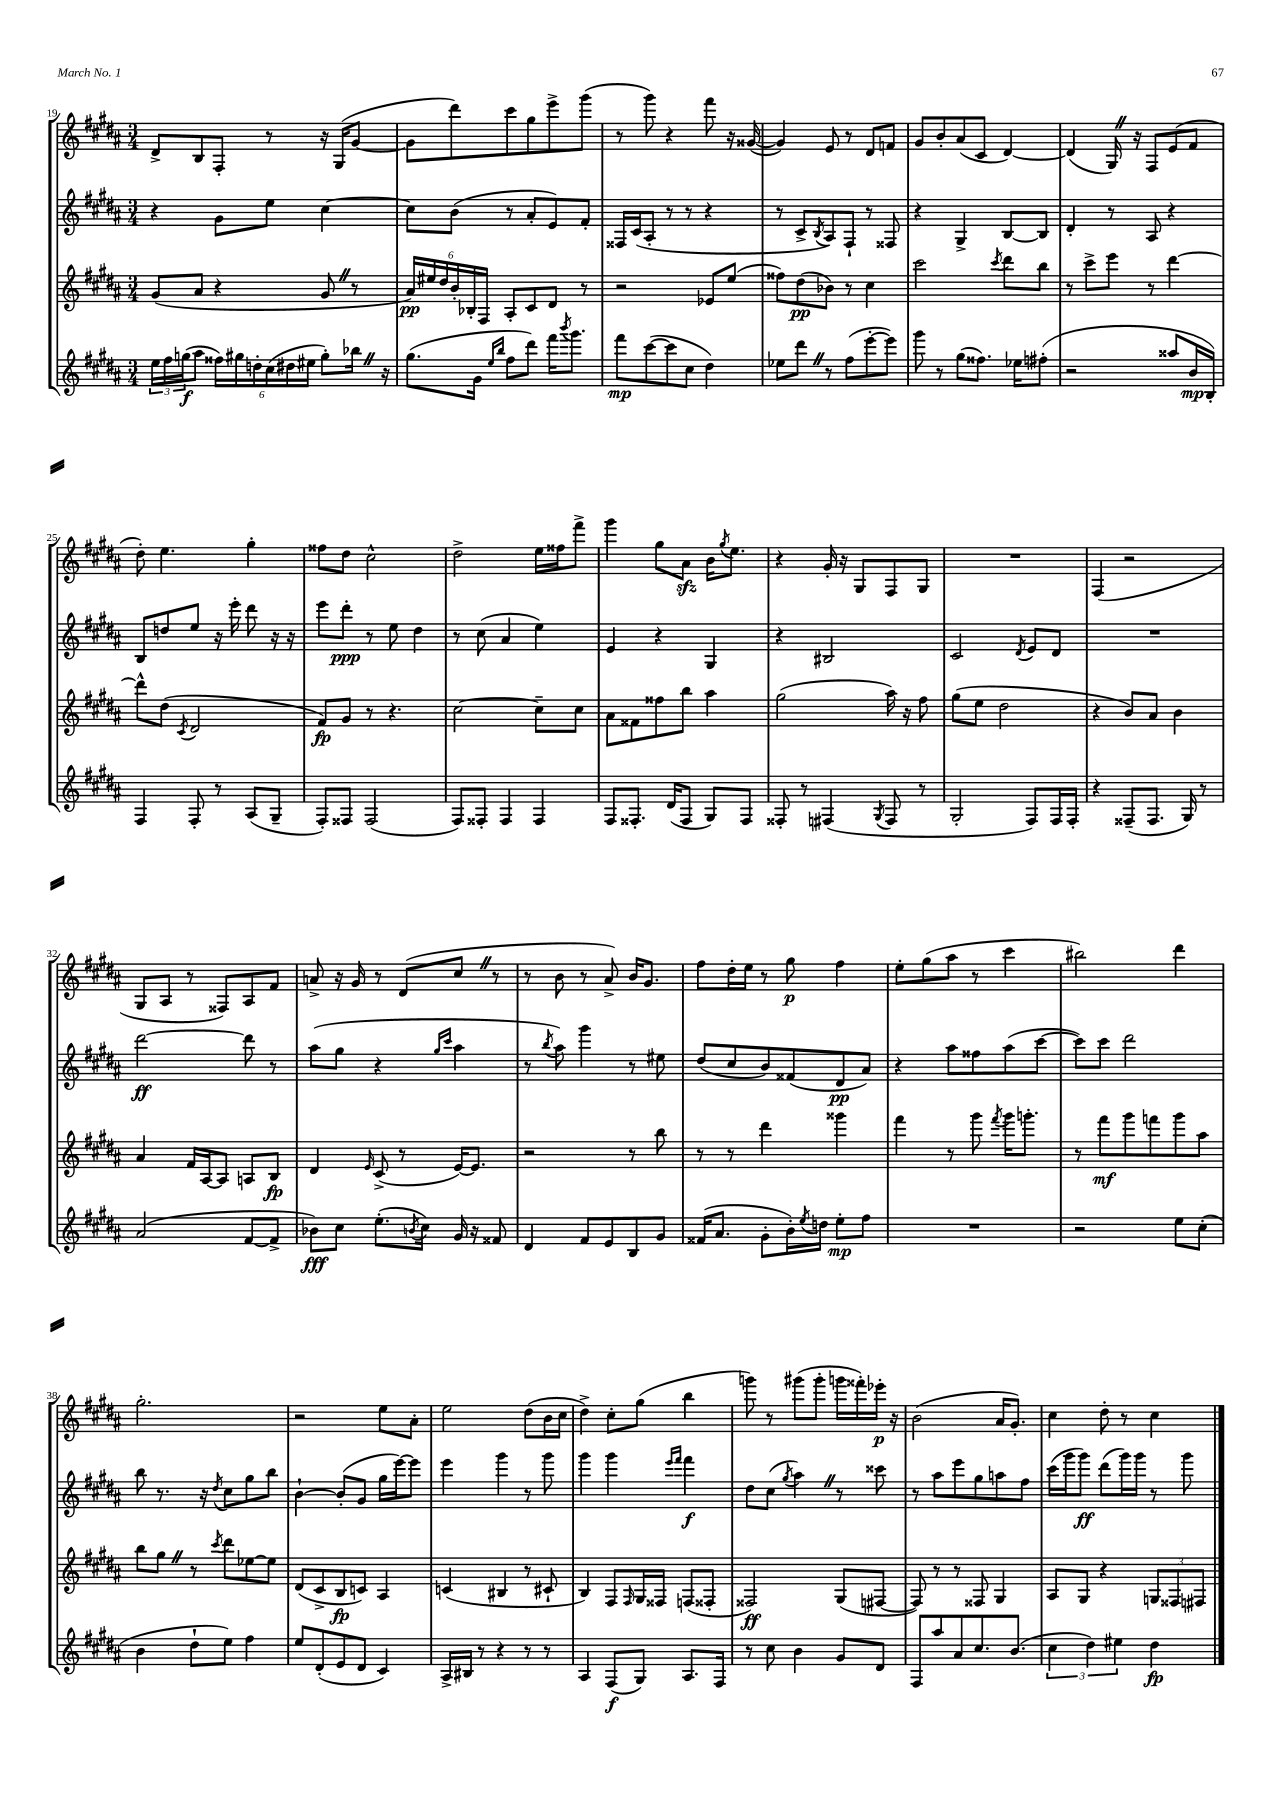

**kern	**kern	**kern	**kern
*staff4	*staff3	*staff2	*staff1
*clefG2	*clefG2	*clefG2	*clefG2
*k[f#c#g#d#a#]	*k[f#c#g#d#a#]	*k[f#c#g#d#a#]	*k[f#c#g#d#a#]
*M3/4	*M3/4	*M3/4	*M3/4
24ee\LL	(8g#/L	4r	8d#^/L
24ff#\	.	.	.
(24gg\J	.	.	.
8aa#\J	8a#/J	.	8B/
24ff##\LL)	4r	8g#\L	8F#'/J
24gg#\	.	.	.
24dd'\	.	.	.
(24cc#\	.	8ee\J	8r
24dd#\	.	.	.
24ee#\JJ	.	.	.
8gg#'\L)	8g#/	[4cc#\	16r
.	.	.	(16G#/LK
16bb-\Jk	8r	.	[8g#/J
16r	.	.	.
=	=	=	=
(8.gg#\L	24a#/LL)	8cc#\]L	8g#\]L
.	24ee#/	.	.
.	24dd#/	.	.
.	24b'/	(8b\J	8ddd#\)
.	24B-'/	.	.
16g#\Jk	.	.	.
.	24F#/JJ	.	.
16qqee/LL	.	.	.
16qqbb/JJ	.	.	.
8ff#\L	8A#'/L	8r	8ccc#\
8ddd#\J)	8c#/	8a#'/L	8gg#\
16fff#\LK	8d#/J	8e/)	8eee^\
8qbbb/	.	.	.
8.ggg#\J	.	.	.
.	8r	8f#'/J	(8ggg#\J
=	=	=	=
8fff#\L	2r	16F##/LL	8r
.	.	(16c#/J	.
([8ccc#\	.	8A#'/J	8ggg#\)
8ccc#\]	.	8r	4r
8cc#\J	.	8r	.
4dd#\)	8e-/L	4r	8fff#\
.	(8ee/J	.	16r
.	.	.	([16g##/
=	=	=	=
8ee-\L	8ff##\L)	8r	4g##/])
8ddd#\J	(8dd#\	8c#^/L	.
.	.	8qB/	.
8r	8b-\J)	8A#/)	8e/
(8ff#\L	8r	8F#`/J	8r
[8eee'\	4cc#\	8r	8d#/L
8eee\]J)	.	8F##/	8f/J
=	=	=	=
8ggg#\	2ccc#\	4r	8g#/L
8r	.	.	8b'/
(8gg#\L	.	4G#^/	(8a#/
8.ff##\J)	.	.	8c#/J
.	8qccc#/	.	.
.	8ddd#\L	[8B/L	[4d#/)
16ee-\LK	.	.	.
(8ff#'\J	8bb\J	8B/]J	.
=	=	=	=
2r	8r	4d#'/	(4d#/]
.	8ccc#^\L	.	.
.	8eee\J	8r	16G#/)
.	.	.	16r
.	8r	8A#/	8F#/L
8aa##/L	[4ddd#\	4r	(8e/
16b/L	.	.	8f#/J
16B'/JJ)	.	.	.
=	=	=	=
4F#/	8ddd#^^\]L	8B/L	8dd#'\)
.	(8dd#\J	8dd/	4.ee\
.	8qc#/	.	.
8F#'/	2d#/	8ee/J	.
8r	.	16r	.
.	.	16eee'\	.
(8A#/L	.	8ddd#\	4gg#'\
8G#~/J	.	16r	.
.	.	16r	.
=	=	=	=
8F#'/L)	8f#/L)	8eee\L	8ff##\L
8F##/J	8g#/J	8ddd#'\J	8dd#\J
(2F##/	8r	8r	2cc#^^\
.	4.r	8ee\	.
.	.	4dd#\	.
=	=	=	=
8F#/L)	[2cc#\	8r	2dd#^\
8F##'/J	.	(8cc#\	.
4F##/	.	4a#/	.
4F##/	8cc#~\]L	4ee\)	16ee\LL
.	.	.	16ff##\J
.	8cc#\J	.	8fff#^\J
=	=	=	=
8F#/L	8a#\L	4e/	4ggg#\
8.F##'/J	8f##\	.	.
.	8ff##\	4r	8gg#\L
(16d#/LK	.	.	.
8F##/J	8bb\J	.	8a#\J
8G#/L)	4aa#\	4G#/	16b\LK
.	.	.	8qgg#/
.	.	.	8.ee\J
8F##/J	.	.	.
=	=	=	=
8F##'/	(2gg#\	4r	4r
8r	.	.	.
(4F#/	.	2B#/	16g#'/
.	.	.	16r
.	.	.	8G#/L
8qG#/	.	.	.
8F#/	16aa#\)	.	8F#/
.	16r	.	.
8r	8ff#\	.	8G#/J
=	=	=	=
2G#'/	(8gg#\L	2c#/	2.r
.	8ee\J	.	.
.	2dd#\	.	.
.	.	8qd#/	.
8F#/L)	.	8e/L	.
16F#/L	.	8d#/J	.
16F#'/JJ	.	.	.
=	=	=	=
4r	4r	2.r	(4F#/
(8F##~/L	8b/L)	.	2r
8.F##/J	8a#/J	.	.
.	4b\	.	.
16G#/)	.	.	.
8r	.	.	.
=	=	=	=
(2a#/	4a#/	[2ddd#\	8G#/L
.	.	.	8A#/J
.	16f#/LL	.	8r
.	[16A#/J	.	.
.	8A#/]J	.	8F##/L)
[8f#/L	8A/L	8ddd#\]	8A#/
8f#^/]J	8B/J	8r	8f#/J
=	=	=	=
8b-\L)	4d#/	(8aa#\L	8a^/
8cc#\J	.	8gg#\J	16r
.	.	.	16g#/
.	16qqe/	.	.
(8.ee'\L	(8c#^/	4r	8r
.	8r	.	(8d#/L
8qb/	.	.	.
16cc#\Jk)	.	.	.
.	.	16qqgg#/LL	.
.	.	16qqccc#/JJ	.
16g#/	[16e/LK)	4aa#\	8cc#/J
16r	8.e/]J	.	.
8f##/	.	.	8r
=	=	=	=
4d#/	2r	8r	8r
.	.	8qbb/	.
.	.	8aa#\)	8b\
8f#/L	.	4ggg#\	8r
8e/	.	.	8a#^/)
8B/	8r	8r	16b/LK
.	.	.	8.g#/J
8g#/J	8bb\	8ee#\	.
=	=	=	=
(16f##/LK	8r	(8dd#/L	8ff#\L
8.a#/J	.	.	.
.	8r	8cc#/	16dd#'\L
.	.	.	16ee\JJ
8g#'\L	4ddd#\	8b/)	8r
16b'\L)	.	(8f##/	8gg#\
8qee/	.	.	.
16dd\JJ	.	.	.
8ee'\L	4ggg##\	8d#/	4ff#\
8ff#\J	.	8a#/J)	.
=	=	=	=
2.r	4fff#\	4r	8ee'\L
.	.	.	(8gg#\
.	8r	8aa#\L	8aa#\J
.	8ggg#\	8ff##\	8r
.	8qfff#/	.	.
.	16ggg#\LK	(8aa#\	4ccc#\
.	8.ggg'\J	.	.
.	.	[8ccc#\J	.
=	=	=	=
2r	8r	8ccc#\]L)	2bb#\)
.	8fff#\L	8ccc#\J	.
.	8ggg#\	2ddd#\	.
.	8fff\	.	.
8ee\L	8ggg#\	.	4ddd#\
(8cc#'\J	8aa#\J	.	.
=	=	=	=
4b\	8bb\L	8bb\	2.gg#'\
.	8gg#\J	8.r	.
8dd#`\L	8r	.	.
.	.	16r	.
.	8qccc#/	8qdd#/	.
8ee\J)	8ddd#\L	8cc#\L	.
4ff#\	[8ee-\	8gg#\	.
.	8ee-\]J	8bb\J	.
=	=	=	=
8ee/L	(8d#/L	[4b`\	2r
(8d#'/	8c#^/	.	.
8e/	8B/	(8b'/]L	.
8d#/J	8c/J)	8g#/J	.
4c#/)	4A#/	16gg#\LL	8ee\L
.	.	[16eee\J)	.
.	.	8eee\]J	8a#'\J
=	=	=	=
16A#^/LL	(4c/	4eee\	2ee\
16B#/JJ	.	.	.
8r	.	.	.
4r	4B#/	4ggg#\	.
8r	8r	8r	(8dd#\L
8r	8c#`/	8ggg#\	16b\L
.	.	.	16cc#\JJ
=	=	=	=
4A#/	4B/)	4ggg#\	4dd#^\)
(8F#/L	8F#/L	4ggg#\	8cc#'\L
.	16qqF#/	.	.
8G#/J)	16G#/L	.	(8gg#\J
.	16F##/JJ	.	.
.	.	16qqeee/LL	.
.	.	16qqfff#/JJ	.
8.A#/L	(8F/L	4fff#\	4bb\
.	8F##'/J	.	.
16F#/Jk	.	.	.
=	=	=	=
8r	2F##/)	8dd#\L	8ggg\)
8cc#\	.	(8cc#\J	8r
.	.	8qgg#/	.
4b\	.	4aa#\)	(8ggg#\L
.	.	.	8ggg#'\J
8g#/L	(8G#/L	8r	16ggg\LL
.	.	.	16fff##'\)
8d#/J	[8F#/J	8ccc##\	16eee-'\JJ
.	.	.	16r
=	=	=	=
8F#/L	8F#/])	8r	(2b\
8aa#/	8r	8aa#\L	.
8a#/	8r	8eee\	.
8.cc#/	8F##/	8gg#\	.
.	4G#/	8aa\	16a#/LK
(8.b/J	.	.	8.g#'/J)
.	.	8ff#\J	.
=	=	=	=
6cc#\	8A#/L	(16ccc#\LL	4cc#\
.	.	16ggg#\J	.
.	8G#/J	8ggg#\J)	.
6dd#\)	.	.	.
.	4r	(8ddd#\L	8dd#'\
6ee#\	.	.	.
.	.	16ggg#\L)	8r
.	.	16ggg#\JJ	.
4dd#\	12G/L	8r	4cc#\
.	12F##/	.	.
.	.	8ggg#\	.
.	12F#/J	.	.
==	==	==	==
*-	*-	*-	*-
